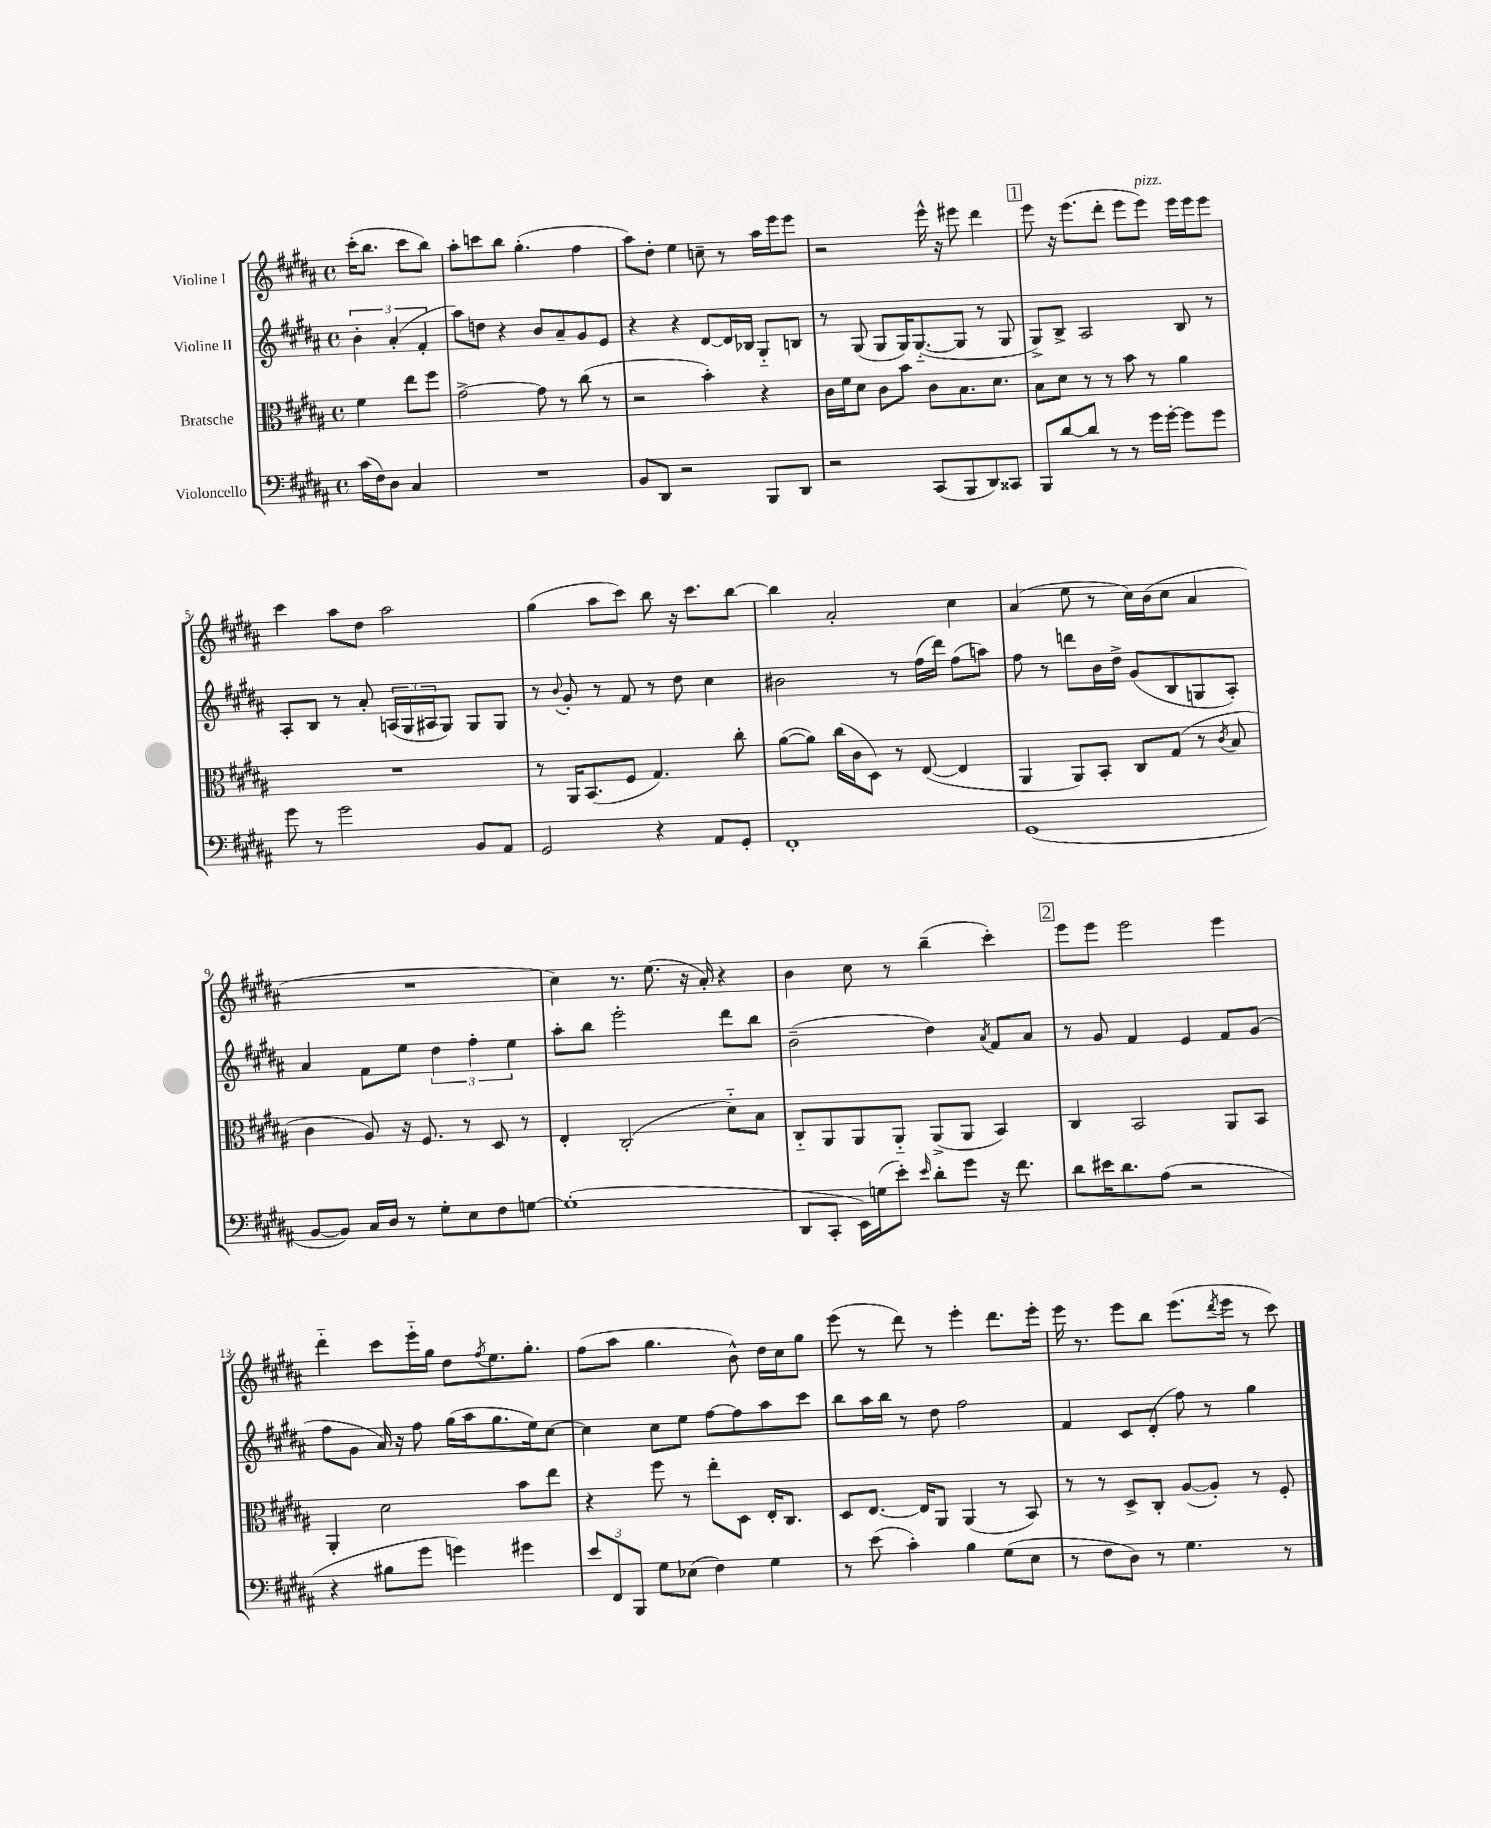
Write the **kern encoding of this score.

**kern	**kern	**kern	**kern
*part4	*part3	*part2	*part1
*staff4	*staff3	*staff2	*staff1
*I"Violoncello	*I"Bratsche	*I"Violine II	*I"Violine I
*clefF4	*clefC3	*clefG2	*clefG2
*k[f#c#g#d#a#]	*k[f#c#g#d#a#]	*k[f#c#g#d#a#]	*k[f#c#g#d#a#]
*M4/4	*M4/4	*M4/4	*M4/4
*met(c)	*met(c)	*met(c)	*met(c)
=	=	=	=
(16c#\LL	4f#\	6b'\	(16ccc#'\KL
16F#\J)	.	.	8.bb\J
8D#\J	.	.	.
.	.	(6a#'/	.
4C#/	8ee\L	.	8ccc#\L
.	.	6f#'/	.
.	8ff#\J	.	8bb\J)
=1	=1	=1	=1
1r	[2g#^\	8aa#\L)	8aa#'\L
.	.	8ddn\J	8cccn\
.	.	4r	8bb\J
.	.	.	(4.gg#'\
.	8g#\]	8b/L	.
.	8r	8a#~/	.
.	(8cc#\	8g#/	4ff#\
.	8r	8e/J	.
=2	=2	=2	=2
8BB/L	2r	4r	8aa#\L)
8DD#/J	.	.	8dd#'\J
2r	.	4r	4ee\
.	4b'\)	[8d#/L	8ccn~\
.	.	16d#/L]	8r
.	.	16B-X/JJ	.
8BBB/L	4r	8G#/L	16aa#\LL
.	.	.	16eee\J
8DD#/J	.	8Bn/J	8eee\J
=3	=3	=3	=3
2r	16c#\LL	8r	2r
.	16f#\J	.	.
.	8d#\J	(8G#/	.
.	8c#\L	8G#/L	.
.	8b\J	16G#/K)	.
.	.	([8.G#/	.
(8CC#/L	8c#\L	.	16eee^^\
.	.	.	16r
8BBB/	8.B\	8G#/J]	8eee#X\
8DD#/)	.	8r	4ddd#\
.	8.d#\J	.	.
8CC##X/J	.	8G#/	.
!!LO:REH:place=s1:t=1
=4	=4	=4	=4
8BBB/L	8B\L	8G#^/L)	8eee\
[8d#/	8d#\J	8B^/J	16r
.	.	.	(8.eee\L
8d#/J]	8r	2A#/	.
8r	8r	.	8ddd#'\J
8r	8b\	.	8eee\L
!	!	!	!LO:TX:a:i:t=pizz.
16g#\LL	8r	.	8eee\J)
[16g#'\JJ	.	.	.
8g#\L]	4a#\	8B/	16eee\LL
.	.	.	16eee\J
8g#\J	.	8r	8eee\J
!!LO:LB:g=z
=5	=5	=5	=5
8g#\	1r	8A#'/L	4ccc#\
8r	.	8B/J	.
2g#\	.	8r	8aa#\L
.	.	8a#'/	8dd#\J
.	.	(24An/LL	2aa#\
.	.	24G#/	.
.	.	24A#X/J	.
.	.	8G#/J)	.
8BB/L	.	8G#/L	.
8AA#/J	.	8G#/J	.
=6	=6	=6	=6
2GG#/	8r	8r	(4gg#\
.	.	8qqb/	.
.	16AA#/KL	8g#'/	.
.	(8.BB/	.	.
.	.	8r	8aa#\L
.	8F#/J	8f#/	8ccc#\J)
4r	4.G#/)	8r	8bb\
.	.	8dd#\	16r
.	.	.	8.ccc#\L
8AA#/L	.	4cc#\	.
8GG#'/J	8cc#'\	.	[8bb\J
=7	=7	=7	=7
1FF#'	([8a#\L	2b#X\	4bb\]
.	8a#\J])	.	.
.	(16cc#\LL	.	2a#'/
.	16c#\J	.	.
.	8D#\J)	.	.
.	8r	8r	.
.	([8E/	(16ff#\LL	.
.	.	16ddd#\JJ)	.
.	4E/]	(8ff#\L	4cc#\
.	.	8aan\J)	.
=8	=8	=8	=8
(1GG#	4AA#/	8ff#\	(4a#/
.	.	8r	.
.	8AA#/L)	8dddn\L	8ee\
.	8BB'/J	16b\L	8r
.	.	16dd#^\JJ	.
.	8C#/L	(8g#/L	16cc#\LL)
.	.	.	(16b\J
.	(8G#/J	8B/	8cc#\J
.	8r	8Gn/	4a#/
.	8qc#/	.	.
.	8B/	8A#'/J)	.
!!LO:LB:g=z
=9	=9	=9	=9
[8BB/L	4c#\	4a#/	1r
8BB/J])	.	.	.
16C#/LL	8A#/)	8f#\L	.
16D#/JJ	.	.	.
8r	16r	8ee\J	.
.	8.F#/	.	.
8G#'\L	.	6dd#\	.
8E\	8r	.	.
.	.	6ff#'\	.
8F#\	8D#/	.	.
.	.	6ee\	.
[8Gn\J	8r	.	.
=10	=10	=10	=10
(1G']	4E'/	8aa#'\L	4cc#\)
.	.	8bb\J	.
.	(2C#'/	2eee'\	8.r
.	.	.	(8.ee\
.	.	.	16r
.	.	.	16a#'/)
.	8d#\L)	8ddd#\L	4r
.	8B\J	8bb\J	.
=11	=11	=11	=11
8DD#/L	8C#/L	(2b~\	4b\
8CC#'/J	8AA#/	.	.
16EE\LL)	8AA#/	.	8cc#\
(16Gn\J	.	.	.
8e'\J)	8AA#/J	.	8r
16qqe/	.	.	.
8d#'\L	(8AA#^/L	4dd#\)	(4bb~\
8g#\J	8AA#/J	.	.
.	.	8qa#/	.
16r	4BB/)	8f#/L	4ccc#'\)
8.f#\	.	.	.
.	.	8a#/J	.
!!LO:REH:place=s1:t=2
=12	=12	=12	=12
8d#\L	4C#/	8r	8eee\L
16e#X\K	.	8g#/	8eee\J
8.d#\	.	.	.
.	2BB/	4f#/	2eee\
(8A#\J	.	.	.
2r	.	4e/	.
.	8AA#/L	8f#/L	4eee\
.	8BB/J	(8g#/J	.
!!LO:LB:g=z
=13	=13	=13	=13
4r	4AA#'/	8ff#\L	4ddd#\
.	.	8g#\J	.
8B#X\L	2d#\	16a#/)	8ccc#\L
.	.	16r	.
8g#\J	.	8ff#\	16eee\L
.	.	.	16gg#\JJ
4gn\)	.	(16gg#\LL	8dd#\L
.	.	16aa#\J	.
.	.	.	8qff#/
.	.	8.gg#\	8.ee\
4g#X\	8b\L	.	.
.	.	16ee\k)	8.gg#'\J
.	8ee\J	[8cc#\J	.
=14	=14	=14	=14
12e/L	4r	4cc#\]	(8ff#\L
12FF#/	.	.	.
.	.	.	8aa#\J
12BBB/J	.	.	.
8G#\L	8ff#\	8cc#\L	4.gg#\
(8E-X\J	8r	8ee\J	.
4F#\)	8ee'\L	[8ff#\L	.
.	8D#\J	8ff#\]	8b^^\)
4G#\	16E'/KL	8aa#\	16dd#\LL
.	8.C#/J	.	16cc#\J
.	.	8ccc#\J	8gg#\J
=15	=15	=15	=15
8r	8D#/L	8bb\L	(8eee\
(8e\	[8.E/J	16aa#\L	8r
.	.	16bb\JJ	.
4c#'\)	.	8r	8ddd#\)
.	16E/KL]	.	.
.	8AA#/J	8dd#\	8r
4B\	(4AA#/	2ff#\	4eee'\
(8G#\L	8r	.	8.ddd#\L
8E\J	8BB/)	.	.
.	.	.	16eee'\Jk
=16	=16	=16	=16
8r	8r	4f#/	16eee\
.	.	.	8.r
8F#\L	8r	.	.
8D#\J)	8D#^/L	8c#/L	8eee\L
8r	8C#'/J	(8d#'/J	8bb\J
4.G#\	([8A#/L	8ff#\)	(8.eee\L
.	8A#'/J])	8r	.
.	.	.	8qddd#/
.	.	.	16eee\Jk
.	8r	4gg#\	8r
8r	8F#'/	.	8ccc#\)
==	==	==	==
*-	*-	*-	*-
